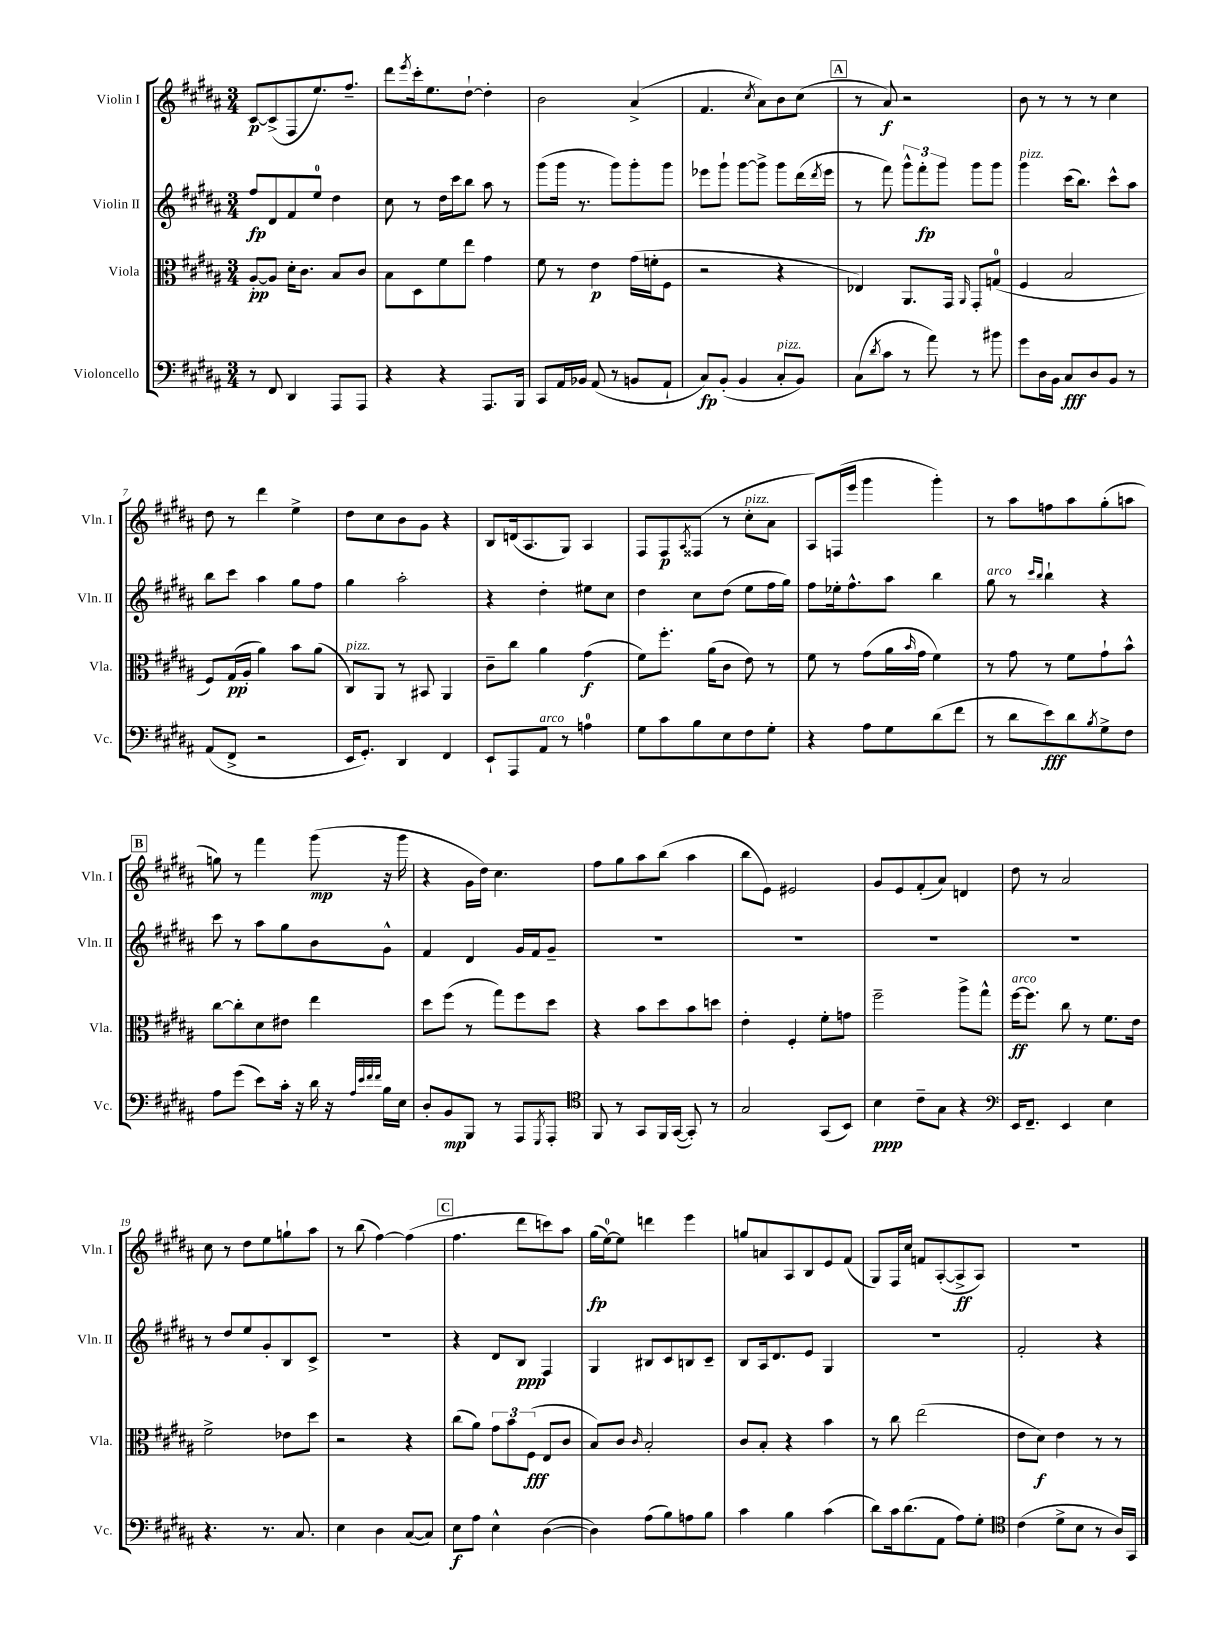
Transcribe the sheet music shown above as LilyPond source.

<<
\new StaffGroup <<
\new Staff = "s0" \with { instrumentName = "Violin I" shortInstrumentName = "Vln. I" } {
    \clef treble \key b \major \numericTimeSignature \time 3/4
    cis'8~\p cis'8->( fis8 e''8.) fis''8.-- |
    dis'''8 \acciaccatura { e'''8 } cis'''16-. e''8. dis''8~-! dis''4-. |
    b'2 ais'4->( |
    fis'4. \acciaccatura { cis''8 } ais'8) b'8 cis''8( |
    \mark \markup { \box "A" } r8 ais'8\f) r2 |
    b'8 r8 r8 r8 cis''4 |
    dis''8 r8 dis'''4 e''4-> |
    dis''8 cis''8 b'8 gis'8 r4 |
    b8 d'16( ais8. gis8) ais4 |
    fis8 fis8\p \acciaccatura { ais8 } fisis8( r8 cis''8-.^\markup { \italic "pizz." } ais'8 |
    ais8) f16( e'''16 gis'''4 gis'''4-.) |
    r8 ais''8 f''8 ais''8 gis''8-.( a''8 |
    \mark \markup { \box "B" } g''8) r8 fis'''4 gis'''8\mp( r16 gis'''16 |
    r4 gis'16 dis''16) cis''4. |
    fis''8 gis''8 ais''8 b''8( ais''4 |
    b''8 e'8) eis'2 |
    gis'8 e'8 fis'8-.( ais'8) d'4 |
    dis''8 r8 ais'2 |
    cis''8 r8 dis''8 e''8 g''8-! ais''8 |
    r8 b''8( fis''4~) fis''4( |
    \mark \markup { \box "C" } fis''4. dis'''8 c'''8) ais''8 |
    gis''16\fp( e''16-0~) e''8 d'''4 e'''4 |
    g''8 a'8 ais8 b8 e'8 fis'8( |
    gis8) fis16 cis''16 f'8 ais8~-.( ais8->\ff ais8) |
    R2. \bar "|." |
}
\new Staff = "s1" \with { instrumentName = "Violin II" shortInstrumentName = "Vln. II" } {
    \clef treble \key b \major \numericTimeSignature \time 3/4
    fis''8\fp dis'8 fis'8 e''8-0 dis''4 |
    cis''8 r8 dis''16 cis'''16 b''8 ais''8 r8 |
    gis'''8( gis'''16 r8. gis'''8) gis'''8-. gis'''8 |
    ees'''8 gis'''8-! gis'''8~ gis'''8-> gis'''8 dis'''16( \acciaccatura { dis'''8 } ees'''16 |
    \mark \markup { \box "A" } r8 fis'''8) \tuplet 3/2 { gis'''8-^ fis'''8-.\fp gis'''8 } gis'''8 gis'''8 |
    gis'''4^\markup { \italic "pizz." } cis'''16( b''8.) cis'''8-^ ais''8 |
    b''8 cis'''8 ais''4 gis''8 fis''8 |
    gis''4 ais''2-. |
    r4 dis''4-. eis''8 cis''8 |
    dis''4 cis''8 dis''8( e''8 fis''16 gis''16) |
    fis''8 ees''16-. fis''8.-^ ais''8 b''4 |
    gis''8^\markup { \italic "arco" } r8 \grace { cis'''16 b''16 } b''4-! r4 |
    \mark \markup { \box "B" } cis'''8 r8 ais''8 gis''8 b'8 gis'8-^ |
    fis'4 dis'4 gis'16 fis'16 gis'8-- |
    R2. |
    R2. |
    R2. |
    R2. |
    r8 dis''8 e''8 gis'8-. b8 cis'8-> |
    R2. |
    \mark \markup { \box "C" } r4 dis'8 b8\ppp fis4 |
    gis4 bis8 cis'8 b8 cis'8-- |
    b8 ais16 dis'8. e'8 gis4 |
    R2. |
    fis'2-. r4 \bar "|." |
}
\new Staff = "s2" \with { instrumentName = "Viola" shortInstrumentName = "Vla." } {
    \clef alto \key b \major \numericTimeSignature \time 3/4
    ais8~-.\pp ais8 dis'16-. cis'8. b8 cis'8 |
    b8 dis8 fis'8 e''8 gis'4 |
    fis'8 r8 e'4\p gis'16( f'16-. fis8 |
    r2 r4 |
    \mark \markup { \box "A" } ees4) ais,8. gis,16 \grace { ais,16 } gis,8-. g8-0( |
    fis4 b2 |
    fis8) gis16\pp( ais16-. ais'4) b'8 ais'8( |
    cis8^\markup { \italic "pizz." }) ais,8 r8 bis,8 ais,4 |
    cis'8-- cis''8 ais'4 gis'4\f( |
    fis'8) fis''8.-. ais'16( cis'8 e'8) r8 |
    fis'8 r8 gis'8( ais'16 \grace { b'16 } gis'16 fis'4) |
    r8 gis'8 r8 fis'8 gis'8-! b'8-^ |
    \mark \markup { \box "B" } cis''8~ cis''8-. dis'8 eis'8 e''4 |
    dis''8 fis''8( r8 gis''8) fis''8 dis''8 |
    r4 b'8 dis''8 b'8 d''8 |
    e'4-. fis4-. fis'8-. g'8 |
    fis''2-- ais''8-> gis''8-^ |
    fis''16~\ff^\markup { \italic "arco" } fis''8. cis''8 r8 fis'8. e'16 |
    fis'2-> ees'8 dis''8 |
    r2 r4 |
    \mark \markup { \box "C" } cis''8( ais'8) \tuplet 3/2 { gis'8 b'8 fis8\fff( } e8 cis'8 |
    b8) cis'8 \grace { cis'16 } b2-. |
    cis'8 b8-. r4 b'4 |
    r8 cis''8 e''2( |
    e'8 dis'8\f) e'4 r8 r8 \bar "|." |
}
\new Staff = "s3" \with { instrumentName = "Violoncello" shortInstrumentName = "Vc." } {
    \clef bass \key b \major \numericTimeSignature \time 3/4
    r8 fis,8 dis,4 ais,,8 ais,,8 |
    r4 r4 ais,,8. b,,16 |
    cis,8 ais,16 bes,16 ais,8( r8 b,8 ais,8-! |
    cis8\fp) b,8-.( b,4 cis8-.^\markup { \italic "pizz." } b,8) |
    \mark \markup { \box "A" } cis8( \acciaccatura { dis'8 } cis'8 r8 ais'8) r8 bis'8 |
    gis'8 dis16 b,16 cis8\fff dis8 b,8 r8 |
    ais,8( fis,8-> r2 |
    e,16 gis,8.-.) dis,4 fis,4 |
    e,8-! ais,,8 ais,8^\markup { \italic "arco" } r8 a4-0 |
    gis8 cis'8 b8 e8 fis8 gis8-. |
    r4 ais8 gis8 dis'8( fis'8 |
    r8 dis'8 e'8\fff) dis'8 \acciaccatura { b8 } gis8-> fis8 |
    \mark \markup { \box "B" } ais8 gis'8( e'8) cis'16-. r16 dis'16 r16 \grace { ais32 e'32 fis'32 fis'32 } b16 e16 |
    dis8-. b,8\mp b,,8 r8 ais,,8 \acciaccatura { gis,,8 } ais,,8-. |
    \clef tenor fis,8 r8 gis,8 fis,16 gis,16~( gis,8-.) r8 |
    gis2 gis,8( b,8) |
    b4\ppp cis'8-- gis8 r4 |
    \clef bass e,16 fis,8.-- e,4 e4 |
    r4. r8. cis8. |
    e4 dis4 cis8~( cis8) |
    \mark \markup { \box "C" } e8\f ais8 e4-^ dis4~( |
    dis4) ais8( b8) a8 b8 |
    cis'4 b4 cis'4( |
    dis'8) cis'16 dis'8.( ais,8 ais8) gis8-. |
    \clef tenor cis'4( dis'8-> b8 r8 ais16) gis,16 \bar "|." |
}
>>
>>
